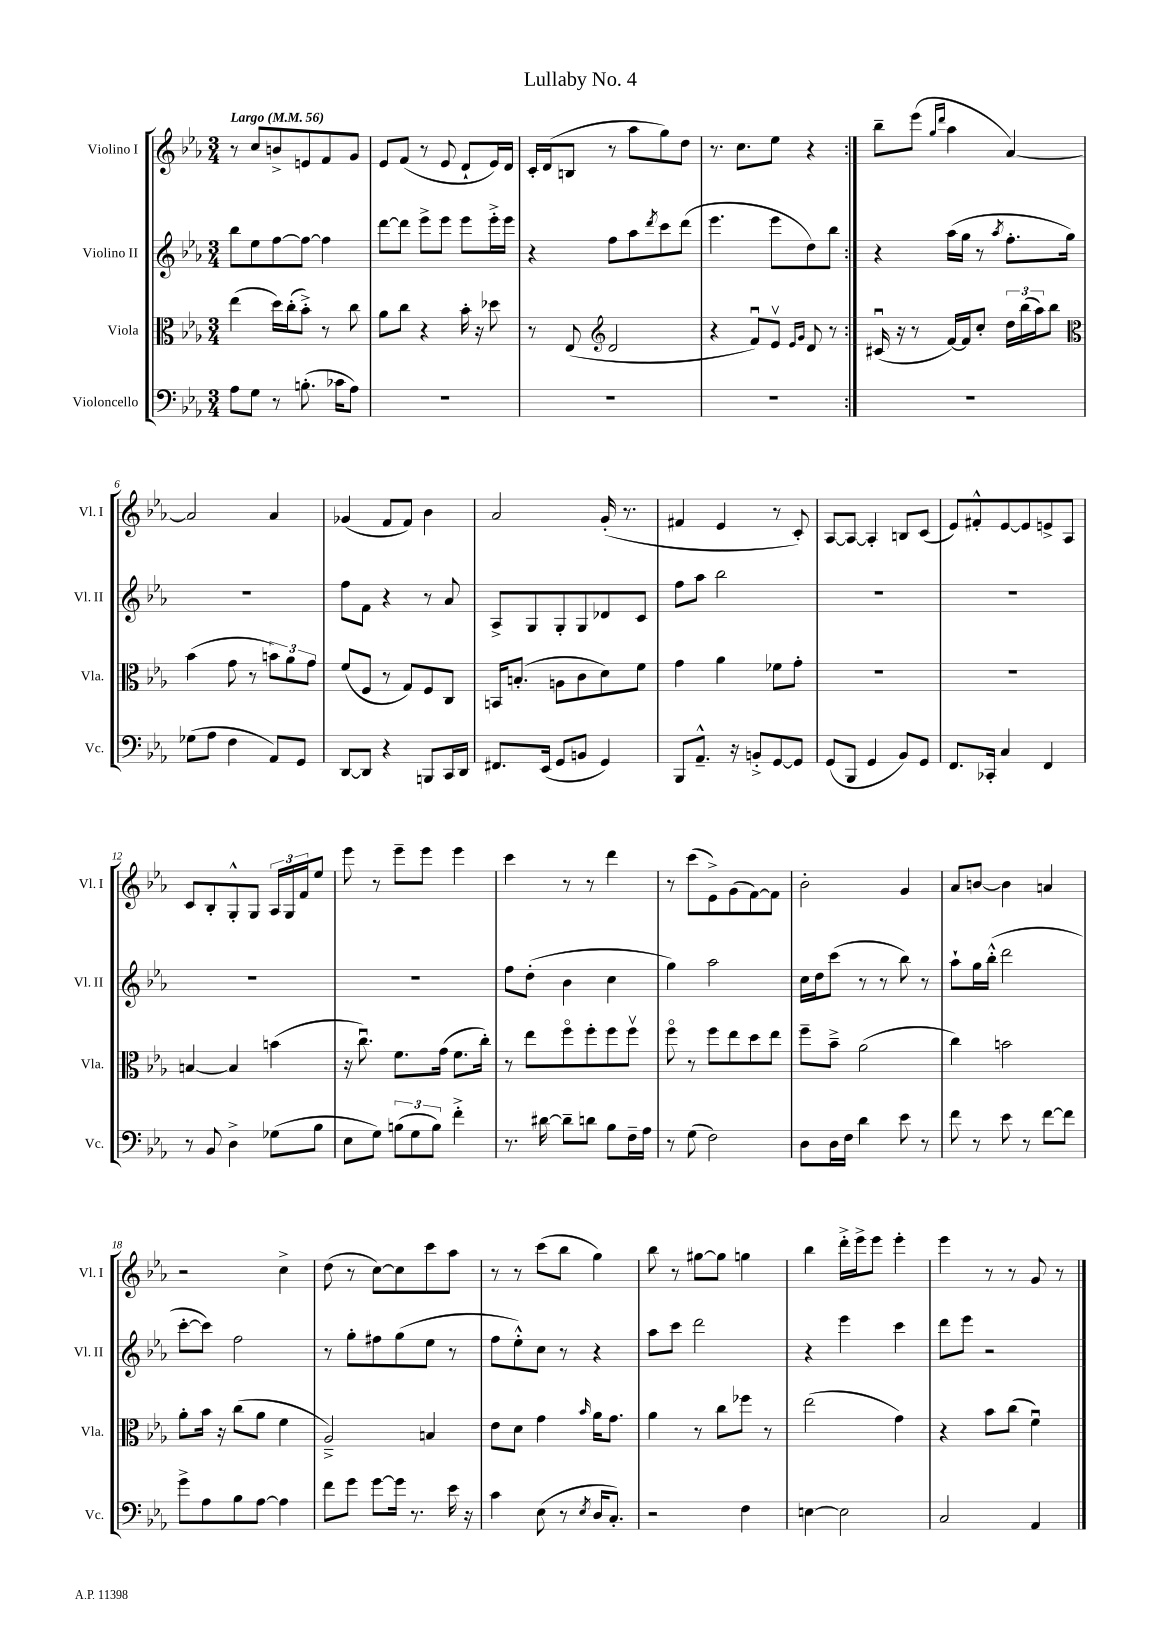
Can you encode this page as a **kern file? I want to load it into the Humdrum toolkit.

**kern	**kern	**kern	**kern
*part4	*part3	*part2	*part1
*staff4	*staff3	*staff2	*staff1
*I"Violoncello	*I"Viola	*I"Violino II	*I"Violino I
*I'Vc.	*I'Vla.	*I'Vl. II	*I'Vl. I
*clefF4	*clefC3	*clefG2	*clefG2
*k[b-e-a-]	*k[b-e-a-]	*k[b-e-a-]	*k[b-e-a-]
*M3/4	*M3/4	*M3/4	*M3/4
*MM56	*MM56	*MM56	*MM56
=1	=1	=1	=1
!	!	!	!LO:TX:a:B:t=Largo
8A-\L	(4ee-\	8bb-\L	8r
8G\J	.	8ee-\	8cc/L
8r	16dd\LL)	[8ff\	8bn^/
.	(16cc'\J	.	.
(8.Bn'\	8b-'^\J)	8ff\J_	8en/
.	8r	4ff\]	8f/
16c-X\KL	.	.	.
8A-\J)	8cc\	.	8g/J
=2	=2	=2	=2
2.r	8a-\L	[8ddd\L	8e-/L
.	8cc\J	8ddd\J]	(8f/J
.	4r	8eee-^\L	8r
.	.	8eee-\J	8e-/
.	16b-'\	8eee-\L	8d`/L
.	16r	.	.
.	8dd-X\	16eee-'^\L	16e-/L)
.	.	16eee-\JJ	16d/JJ
=3	=3	=3	=3
2.r	8r	4r	16c'/LL
.	.	.	(16d/J
.	(8E-/	.	8Bn/J
*	*clefG2	*	*
.	2d/	8ff\L	8r
.	.	8aa-\	8aa-\L
.	.	8qddd/	.
.	.	8ccc\	8gg\)
.	.	(8ddd\J	8dd\J
=4	=4	=4	=4
2.r	4r	4.eee-\	8.r
.	.	.	8.cc\L
.	8fu/L)	.	.
.	8e-v/J	8eee-\L	8ee-\J
.	16qqe-/LL	.	.
.	16qqg/JJ	.	.
.	8d/	8dd\)	4r
.	8r	8bb-\J	.
=5:|!	=5:|!	=5:|!	=5:|!
2.r	(16c#Xu/	4r	8bb-~\L
.	16r	.	.
.	8r	.	(8eee-\J
.	.	.	16qqgg/LL
.	.	.	16qqddd/JJ
.	[16f/LL)	(16aa-\LL	4aa-\
.	16f/J]	16gg\JJ	.
.	8cc'/J	8r	.
.	.	8qaa-/	.
.	24dd\LL	8.ff'\L	[4a-/)
.	(24bb-\	.	.
.	24aa-\J)	.	.
.	8bb-\J	.	.
.	.	16gg\Jk)	.
!!LO:LB:g=z
=6	=6	=6	=6
*	*clefC3	*	*
(8G-X\L	(4b-\	2.r	2a-/]
8A-\J	.	.	.
4F\	8g\	.	.
.	8r	.	.
8AA-/L)	12bn\L)	.	4a-/
.	12a-\	.	.
8GG/J	.	.	.
.	12g\J	.	.
=7	=7	=7	=7
[8DD/L	(8f/L	8ff\L	(4g-X/
8DD/J]	8F/J	8f\J	.
4r	8r	4r	8f/L
.	8G/L)	.	8f/J)
8BBBn/L	8F/	8r	4b-\
16CC/L	8C/J	8a-/	.
16DD/JJ	.	.	.
=8	=8	=8	=8
8.FF#X/L	16BBn/KL	8A-^/L	2a-/
.	(8.Bn'/J	.	.
.	.	8G/	.
(16EE-/Jk	.	.	.
8GG/L	8An\L	8G'/	.
8BBn/J	8c\	8G/	.
4GG/)	8d\)	8d-X/	(16g'/
.	.	.	8.r
.	8f\J	8c/J	.
=9	=9	=9	=9
8BBB-/L	4g\	8ff\L	4f#X/
8.AA-~^^/J	.	8aa-\J	.
.	4a-\	2bb-\	4e-/
16r	.	.	.
8BBn'^/L	.	.	.
[8GG/	8f-X\L	.	8r
8GG/J]	8g'\J	.	8c'/)
=10	=10	=10	=10
(8GG/L	2.r	2.r	[8A-/L
8BBB-/J	.	.	8A-/J_
4GG/	.	.	4A-'/]
8BB-/L)	.	.	8Bn/L
8GG/J	.	.	(8c/J
=11	=11	=11	=11
8.FF/L	2.r	2.r	8e-/L)
.	.	.	8f#X'^^/
16CC-X'/Jk	.	.	.
4C/	.	.	[8e-/
.	.	.	8e-/]
4FF/	.	.	8en^/
.	.	.	8A-/J
!!LO:LB:g=z
=12	=12	=12	=12
8r	[4Bn/	2.r	8c/L
8BB-/	.	.	8B-'/
4D^\	4B/]	.	8G'^^/
.	.	.	8G/J
(8G-X\L	(4bn\	.	24A-/LL
.	.	.	24G/
.	.	.	24f/J
8B-\J	.	.	8ee-/J
=13	=13	=13	=13
8E-\L	16r	2.r	8eee-\
.	8.ccu\)	.	.
8G\J)	.	.	8r
(12Bn\L	8.f\L	.	8eee-~\L
12G\	.	.	.
.	.	.	8eee-\J
12B\J)	.	.	.
.	(16g\Jk	.	.
4f'^\	8.f\L	.	4eee-\
.	16cc'\Jk)	.	.
=14	=14	=14	=14
8.r	8r	8ff\L	4ccc\
.	8ee-\L	(8dd'\J	.
[16d#X\	.	.	.
8d#~\L]	8ff\	4b-\	8r
8dn\J	8ff'\	.	8r
8B-\L	8ff\	4cc\	4ddd\
16F~\L	8ffv\J	.	.
16A-\JJ	.	.	.
=15	=15	=15	=15
8r	8ff\	4gg\)	8r
(8G\	8r	.	(8ccc\L
2F\)	8ff\L	2aa-\	8e-^\)
.	8ee-\	.	(8g\
.	8dd\	.	[8f\)
.	8ee-\J	.	8f\J]
=16	=16	=16	=16
8D\L	8ff~\L	16cc\LL	2b-'\
.	.	16dd\J	.
16D\L	8b-~^\J	(8ccc\J	.
16F\JJ	.	.	.
4d\	(2a-\	8r	.
.	.	8r	.
8e-\	.	8bb-\)	4g/
8r	.	8r	.
=17	=17	=17	=17
8f\	4cc\)	8aa-`\L	8a-/L
8r	.	16gg\L	[8bn/J
.	.	(16bb-'^^\JJ	.
8e-\	2bn\	2ddd\	4b\]
8r	.	.	.
[8f\L	.	.	4an/
8f\J]	.	.	.
!!LO:LB:g=z
=18	=18	=18	=18
8g^\L	8a-'\L	[8ccc'\L	2r
8A-\	16b-\Jk	8ccc\J])	.
.	16r	.	.
8B-\	(8cc\L	2ff\	.
[8A-\J	8a-\J	.	.
4A-\]	4f\	.	4cc^\
=19	=19	=19	=19
8f\L	2A-~^/)	8r	(8dd\
8g\J	.	8gg'\L	8r
[8g\L	.	8ff#X\	[8cc\L)
16g\Jk]	.	(8gg\	8cc\]
8.r	.	.	.
.	4Bn/	8ee-\J	8ccc\
16e-\	.	8r	8aa-\J
16r	.	.	.
=20	=20	=20	=20
4c\	8e-\L	8ff\L	8r
.	8d\J	8ee-'^^\)	8r
(8E-\	4g\	8cc\J	(8ccc\L
8r	.	8r	8bb-\J
8qE-/	16qqb-/	.	.
16D/KL	16a-\KL	4r	4gg\)
8.C'/J)	8.g\J	.	.
=21	=21	=21	=21
2r	4a-\	8aa-\L	8bb-\
.	.	8ccc\J	8r
.	8r	2ddd\	[8gg#X\L
.	8cc\L	.	8gg#\J]
4F\	8ff-X\J	.	4ggn\
.	8r	.	.
=22	=22	=22	=22
[4En\	(2ee-\	4r	4bb-\
2E\]	.	4eee-\	16ddd'^\LL
.	.	.	16eee-^\J
.	.	.	8eee-\J
.	4g\)	4ccc\	4eee-'\
=23	=23	=23	=23
2C/	4r	8ddd\L	4eee-\
.	.	8eee-\J	.
.	8b-\L	2r	8r
.	(8cc\J	.	8r
4AA-/	4fu\)	.	8g/
.	.	.	8r
==	==	==	==
*-	*-	*-	*-
